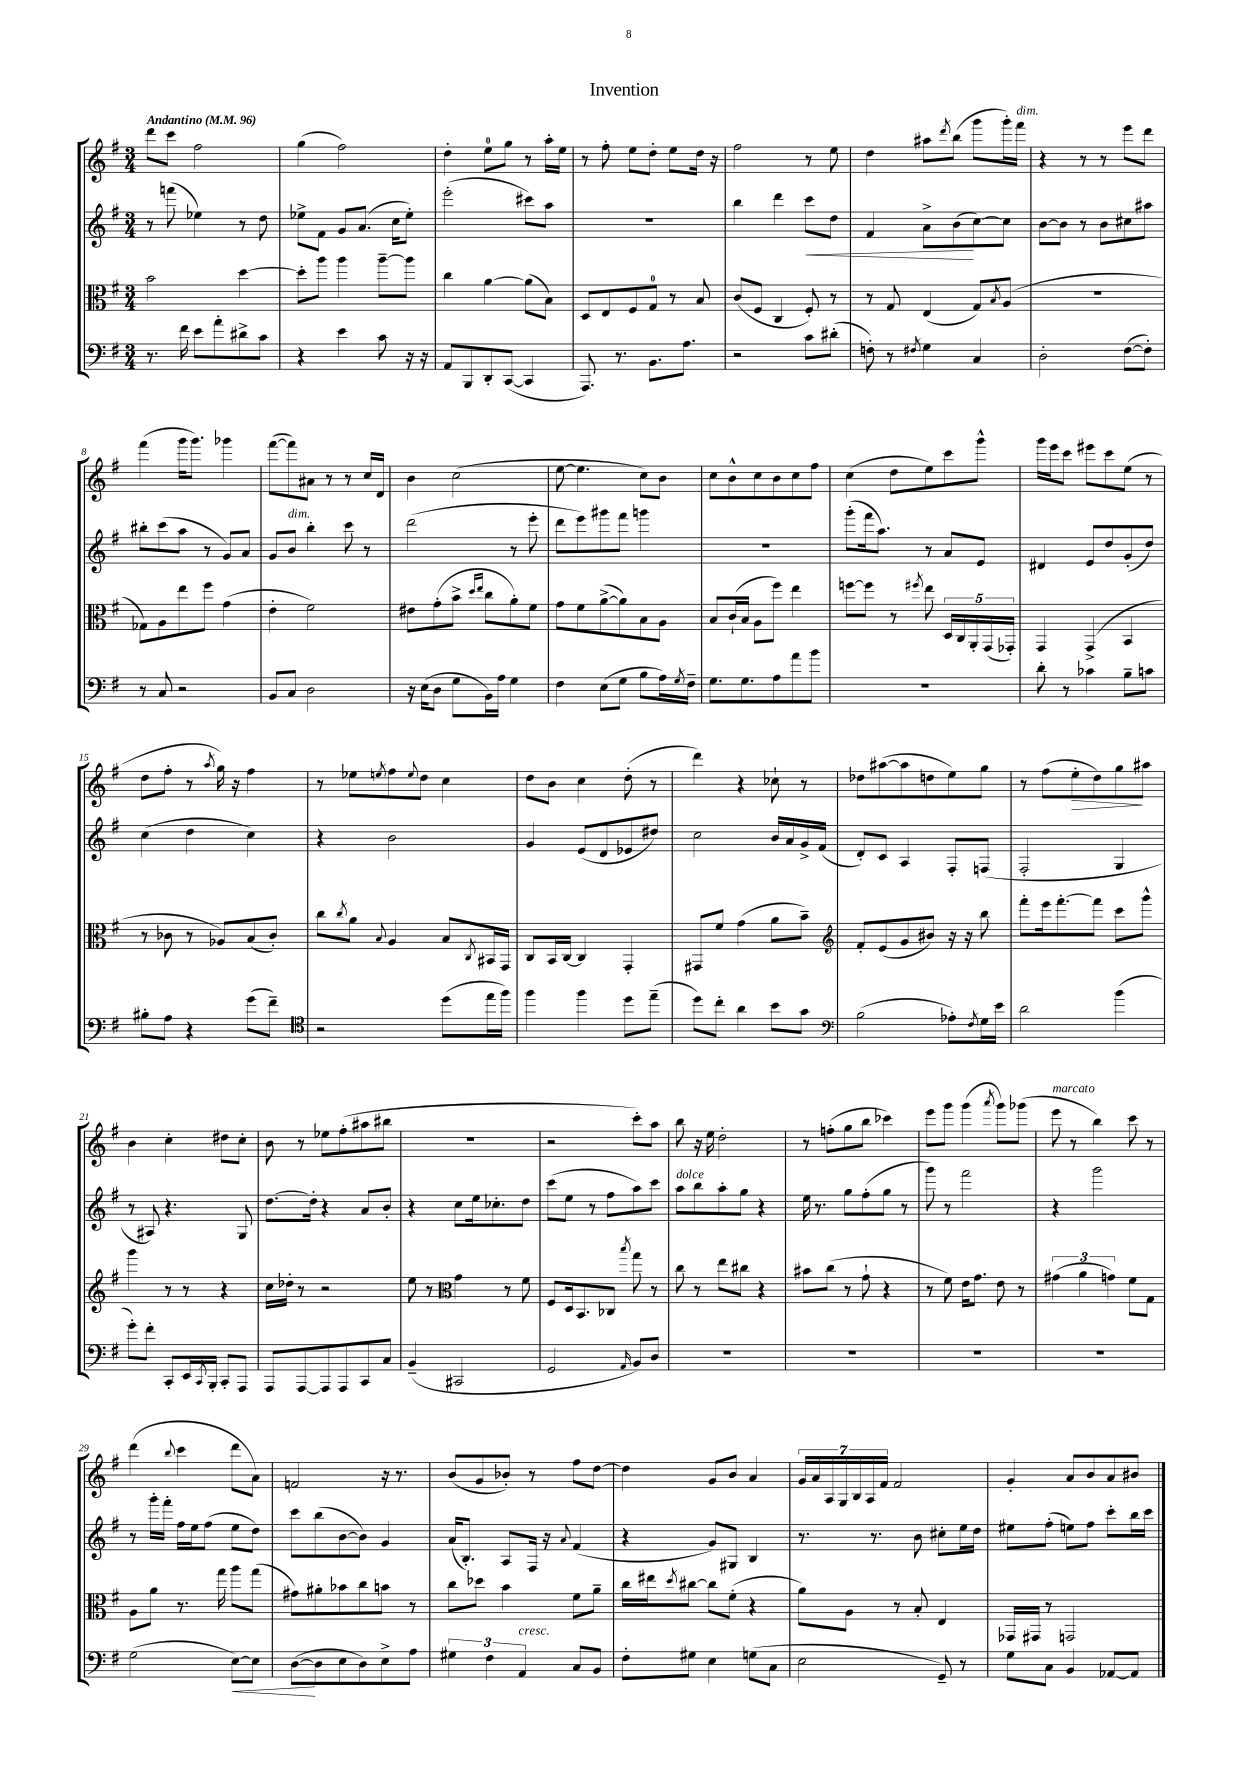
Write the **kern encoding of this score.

**kern	**dynam	**kern	**kern	**dynam	**kern	**dynam
*part4	*part4	*part3	*part2	*part2	*part1	*part1
*staff4	*staff4	*staff3	*staff2	*staff2	*staff1	*staff1
*clefF4	*	*clefC3	*clefG2	*	*clefG2	*
*k[f#]	*	*k[f#]	*k[f#]	*	*k[f#]	*
*M3/4	*	*M3/4	*M3/4	*	*M3/4	*
*MM96	*	*MM96	*MM96	*	*MM96	*
=1	=1	=1	=1	=1	=1	=1
!	!	!	!	!	!LO:TX:a:B:t=Andantino	!
8.r	.	2b\	8r	.	8ddd\L	.
.	.	.	(8fffn\	.	8ccc\J	.
16f#\	.	.	.	.	.	.
8e\L	.	.	4ee-X\)	.	2ff#\	.
8a'\	.	.	.	.	.	.
8d#X^\	.	[4dd\	8r	.	.	.
8c\J	.	.	8dd\	.	.	.
=2	=2	=2	=2	=2	=2	=2
4r	.	8dd'\L]	8ee-X^\L	.	(4gg\	.
.	.	8aa\J	8f#\J	.	.	.
4e\	.	4aa\	8g/L	.	2ff#\)	.
.	.	.	(8.a/J	.	.	.
8c\	.	[8aa~\L	.	.	.	.
.	.	.	16cc\KL	.	.	.
16r	.	8aa\J]	8ee-'\J)	.	.	.
16r	.	.	.	.	.	.
=3	=3	=3	=3	=3	=3	=3
8AA/L	.	4cc\	(2eee'\	.	4dd'\	.
8BBB/	.	.	.	.	.	.
8DD'/	.	[4a\	.	.	8ee\L	.
([8CC/J	.	.	.	.	8gg\J	.
4CC/]	.	(8a\L]	8ccc#X\L)	.	8r	.
.	.	8B\J)	8aa\J	.	16aa'\LL	.
.	.	.	.	.	16ee\JJ	.
=4	=4	=4	=4	=4	=4	=4
8.AAA/)	.	8D/L	2.r	.	8r	.
.	.	8E/	.	.	8ff#'\	.
8.r	.	.	.	.	.	.
.	.	8F#/	.	.	8ee\L	.
8.BB\L	.	8G/J	.	.	8dd'\J	.
.	.	8r	.	.	8ee\L	.
8.A\J	.	.	.	.	.	.
.	.	8B/	.	.	16dd\Jk	.
.	.	.	.	.	16r	.
=5	=5	=5	=5	=5	=5	=5
2r	.	(8c/L	4bb\	.	2ff#\	.
.	.	8F#/J	.	.	.	.
.	.	4C/	4ddd\	.	.	.
!	!	!	!	!LO:HP:b	!	!
8c\L	.	8F#'/)	8ccc\L	<	8r	.
(8d#X'\J	.	8r	8dd\J	.	8ee\	.
=6	=6	=6	=6	=6	=6	=6
8Fn'\)	.	8r	4f#/	.	4dd\	.
8r	.	8G/	.	.	.	.
8qF#X/	.	.	.	.	.	.
4G\	.	(4E/	8a^\L	.	8aa#X\L	.
.	.	.	.	.	8qddd/	.
.	.	.	(8b\	.	(8bb\J	.
4C/	.	8G/L)	[8cc\)	[	8ggg\L	.
.	.	8qB/	.	.	.	.
.	.	(8A/J	8cc\J]	.	16ggg'\L)	.
!	!	!	!	!	!LO:TX:a:i:t=dim.	!
.	.	.	.	.	16fff#\JJ	.
=7	=7	=7	=7	=7	=7	=7
2D'\	.	2.r	[8b\L	.	4r	.
.	.	.	8b\J]	.	.	.
.	.	.	8r	.	8r	.
.	.	.	8b\L	.	8r	.
([8F#\L	.	.	8cc#X\	.	8eee\L	.
8F#'\J])	.	.	8aa#X\J	.	8ddd\J	.
!!LO:LB:g=z
=8	=8	=8	=8	=8	=8	=8
8r	.	8G-X\L)	8bb#X'\L	.	(4fff#\	.
8C/	.	8A\	(8ccc\	.	.	.
2r	.	8ee\	8aa\J	.	16ggg\KL	.
.	.	.	.	.	8.ggg\J)	.
.	.	8ff#\J	8r	.	.	.
.	.	(4g\	8g/L)	.	4ggg-X\	.
.	.	.	8a/J	.	.	.
=9	=9	=9	=9	=9	=9	=9
8BB/L	.	4e'\	8g/L	.	([8fff#\L	.
!	!	!	!LO:TX:a:i:t=dim.	!	!	!
8C/J	.	.	8b/J	.	8fff#\])	.
2D\	.	2f#\)	4bb'\	.	8a#X\J	.
.	.	.	.	.	8r	.
.	.	.	8ccc\	.	8r	.
.	.	.	8r	.	16cc/LL	.
.	.	.	.	.	16d/JJ	.
=10	=10	=10	=10	=10	=10	=10
16r	.	8e#X\L	(2ddd\	.	4b\	.
(16E\KL	.	.	.	.	.	.
8D\J	.	(8g'\	.	.	.	.
8G\L	.	8b^\J	.	.	(2cc\	.
.	.	16qqdd/LL	.	.	.	.
.	.	16qqee/JJ	.	.	.	.
16BB\L)	.	8cc\L	.	.	.	.
16A\JJ	.	.	.	.	.	.
4G\	.	8a'\)	8r	.	.	.
.	.	8f#\J	8eee'\	.	.	.
=11	=11	=11	=11	=11	=11	=11
4F#\	.	8g\L	8ddd\L	.	[8ee\	.
.	.	8f#\	8eee\)	.	4.ee\]	.
(8E\L	.	([8a^\	8ggg#X\	.	.	.
8G\J	.	8a\])	8fff#\J	.	.	.
8B\L	.	8B\	4gggn\	.	8cc\L)	.
16A\L)	.	8A\J	.	.	8b\J	.
8qG/	.	.	.	.	.	.
16F#~\JJ	.	.	.	.	.	.
=12	=12	=12	=12	=12	=12	=12
8.G\L	.	8B/L	2.r	.	8cc\L	.
.	.	(16c`/L	.	.	8b^^\	.
8.G\	.	16B/JJ	.	.	.	.
.	.	8A\L	.	.	8cc\	.
8A\	.	8ff#\J)	.	.	8b\	.
8a\	.	4ee\	.	.	8cc\	.
8b\J	.	.	.	.	8ff#\J	.
=13	=13	=13	=13	=13	=13	=13
2.r	.	[8ffn\L	(8ggg'\L	.	(4cc\	.
.	.	8ff\J]	16fff#\k	.	.	.
.	.	.	8.aa\J)	.	.	.
.	.	8r	.	.	8dd\L	.
.	.	8qff#X/	.	.	.	.
.	.	8ee\	8r	.	8ee\)	.
.	.	20D/LL	8a/L	.	8ccc\	.
.	.	20C/	.	.	.	.
.	.	20AA'/	.	.	.	.
.	.	.	8e/J	.	8ggg^^\J	.
.	.	(20GG/	.	.	.	.
.	.	20GG-X'/JJ)	.	.	.	.
=14	=14	=14	=14	=14	=14	=14
8d'\	.	4GG/	4d#X/	.	16ggg\LL	.
.	.	.	.	.	16eee\J	.
8r	.	.	.	.	8ccc\J	.
4c-X\	.	(4GG^/	8e/L	.	8eee#X\L	.
.	.	.	8dd/	.	8ccc\	.
8B~\L	.	4BB/	(8g'/	.	(8ee\J	.
8cn\J	.	.	8dd/J)	.	8r	.
!!LO:LB:g=z
=15	=15	=15	=15	=15	=15	=15
8B#X'\L	.	8r	(4cc\	.	8dd\L	.
8A\J	.	8c-X\	.	.	8ff#'\J	.
4r	.	8r	4dd\	.	8r	.
.	.	.	.	.	8qaa/	.
.	.	8A-X/L)	.	.	16gg\)	.
.	.	.	.	.	16r	.
(8g\L	.	(8B/	4cc\)	.	4ff#\	.
8f#~\J)	.	8c-'/J)	.	.	.	.
=16	=16	=16	=16	=16	=16	=16
*clefC4	*	*	*	*	*	*
2r	.	8cc\L	4r	.	8r	.
.	.	8qcc/	.	.	.	.
.	.	8a\J	.	.	8ee-X\L	.
.	.	8qqB/	.	.	8qeen/	.
.	.	4A/	2b\	.	8ff#\	.
.	.	.	.	.	8qqee/	.
.	.	.	.	.	8dd\J	.
(8dd\L	.	8B/L	.	.	4cc\	.
.	.	8qC/	.	.	.	.
16ee\L	.	16BB#X/L	.	.	.	.
16ff#\JJ)	.	16GG/JJ	.	.	.	.
=17	=17	=17	=17	=17	=17	=17
4ff#\	.	8C/L	4g/	.	8dd\L	.
.	.	16BB/L	.	.	8b\J	.
.	.	[16C/JJ	.	.	.	.
4ff#\	.	4C/]	(8e/L	.	4cc\	.
.	.	.	8d/	.	.	.
8dd\L	.	4GG'/	8e-X/	.	(8dd'\	.
(8ee~\J	.	.	8dd#X/J)	.	8r	.
=18	=18	=18	=18	=18	=18	=18
8dd\L)	.	8GG#X/L	2cc\	.	4ddd\)	.
8cc'\J	.	8f#/J	.	.	.	.
4a\	.	(4g\	.	.	4r	.
8b\L	.	8a\L	16b/LL	.	8cc-X`\	.
.	.	.	16a/	.	.	.
8g\J	.	8b~\J)	16g^/	.	8r	.
.	.	.	(16f#/JJ	.	.	.
=19	=19	=19	=19	=19	=19	=19
*clefF4	*	*clefG2	*	*	*	*
(2B\	.	8f#'/L	8d'/L)	.	8dd-X\L	.
.	.	(8e/	8c/J	.	([8aa#X\	.
.	.	8g/	4A/	.	8aa#\]	.
.	.	8b#X/J)	.	.	8ddn\	.
8A-X'\L)	.	16r	8F#'/L	.	8ee\)	.
.	.	16r	.	.	.	.
8qF#/	.	.	.	.	.	.
16G\L	.	8bb\	(8Fn/J	.	8gg\J	.
16e\JJ	.	.	.	.	.	.
=20	=20	=20	=20	=20	=20	=20
2d\	.	8fff#'\L	2F#'/	.	8r	.
.	.	16eee\k	.	.	(8ff#\L	.
.	.	[8.fff#'\	.	.	.	.
!	!	!	!	!	!	!LO:HP:b
.	.	.	.	.	8ee'\	>
.	.	8fff#\J]	.	.	8dd\)	.
(4b\	.	8ccc\L	4G/	.	8gg\	.
.	.	8ggg^^\J	.	.	8aa#X\J	]
!!LO:LB:g=z
=21	=21	=21	=21	=21	=21	=21
8g'\L)	.	4ggg\	8r	.	4b\	.
8f#'\J	.	.	8A#X/)	.	.	.
8CC'/L	.	8r	4.r	.	4cc'\	.
16EE/L	.	8r	.	.	.	.
8qCC/	.	.	.	.	.	.
16BBB'/JJ	.	.	.	.	.	.
8CC'/L	.	4r	.	.	8dd#X\L	.
8AAA/J	.	.	8G/	.	8cc'\J	.
=22	=22	=22	=22	=22	=22	=22
8AAA/L	.	16cc\LL	[8.dd\L	.	8b\	.
.	.	16dd-X'\JJ	.	.	.	.
[8AAA/	.	8r	.	.	8r	.
.	.	.	16dd'\Jk]	.	.	.
8AAA/]	.	2r	4r	.	8ee-X\L	.
8AAA/	.	.	.	.	(8ff#'\	.
8CC/	.	.	8a/L	.	8aa#X\	.
8C/J	.	.	8b'/J	.	8bb#X\J	.
=23	=23	=23	=23	=23	=23	=23
(4BB~/	.	8ee\	4r	.	2.r	.
.	.	8r	.	.	.	.
*	*	*clefC3	*	*	*	*
2CC#X/	.	4g\	8cc\L	.	.	.
.	.	.	16ee\k	.	.	.
.	.	.	8.cc-X'\	.	.	.
.	.	8r	.	.	.	.
.	.	8f#\	8dd\J	.	.	.
=24	=24	=24	=24	=24	=24	=24
2GG/	.	8F#/L	(8ccc\L	.	2r	.
.	.	16D/k	8ee\J	.	.	.
.	.	8.BB/	.	.	.	.
.	.	.	8r	.	.	.
.	.	8C-X/J	8ff#\L	.	.	.
16qqAA/	.	8qbb/	.	.	.	.
8BB/L)	.	8gg\	8aa\)	.	8ccc'\L)	.
8D/J	.	8r	8ccc\J	.	8aa\J	.
=25	=25	=25	=25	=25	=25	=25
!	!	!	!LO:TX:a:i:t=dolce	!	!	!
2.r	.	8cc\	8aa\L	.	8bb\	.
.	.	8r	8bb\	.	16r	.
.	.	.	.	.	16ee\	.
.	.	8ee\L	8aa'\	.	2dd'\	.
.	.	8cc#X\J	8gg\J	.	.	.
.	.	4r	4r	.	.	.
=26	=26	=26	=26	=26	=26	=26
2.r	.	8b#X\L	16ee\	.	8r	.
.	.	.	8.r	.	.	.
.	.	(8cc\J	.	.	(8ffn'\L	.
.	.	8r	8gg\L	.	8gg\	.
.	.	8g`\	(8ff#'\	.	8bb\J	.
.	.	4r	8gg\J	.	4ccc-X\)	.
.	.	.	8r	.	.	.
=27	=27	=27	=27	=27	=27	=27
2.r	.	8r	8ggg\)	.	8eee\L	.
.	.	8f#\)	8r	.	8ggg\J	.
.	.	16e\KL	2fff#\	.	(4ggg\	.
.	.	8.g\J	.	.	.	.
.	.	.	.	.	8qaaa/	.
.	.	8e\	.	.	8ggg\L)	.
.	.	8r	.	.	(8ggg-X\J	.
=28	=28	=28	=28	=28	=28	=28
!	!	!	!	!	!LO:TX:a:i:t=marcato	!
2.r	.	(6g#X\	4r	.	8eee\	.
.	.	.	.	.	8r	.
.	.	6a\	.	.	.	.
.	.	.	2ggg\	.	4bb\)	.
.	.	6gn\)	.	.	.	.
.	.	8f#\L	.	.	8ccc\	.
.	.	8G\J	.	.	8r	.
!!LO:LB:g=z
=29	=29	=29	=29	=29	=29	=29
(2G\	.	8A\L	8r	.	(4ddd\	.
.	.	8a\J	16ggg'\LL	.	.	.
.	.	.	16fff#'\JJ	.	.	.
.	.	.	.	.	8qqbb/	.
.	.	8.r	16ff#\LL	.	4ccc\	.
.	.	.	16ee\J	.	.	.
.	.	.	(8ff#\J	.	.	.
.	.	16gg\	.	.	.	.
!	!LO:HP:b	!	!	!	!	!
[8E\L)	<	8aa\L	8ee\L	.	8ddd\L	.
8E\J]	.	(8gg\J	8dd\J)	.	8a\J)	.
=30	=30	=30	=30	=30	=30	=30
([8D\L	.	8g#X\L)	8ccc\L	.	2fn/	.
8D\]	[	8a#X'\	(8bb\	.	.	.
8E\	.	8b-X\	[8b\	.	.	.
8D\)	.	8cc\	8b\J])	.	.	.
8E^\	.	8bn\J	4g/	.	16r	.
.	.	.	.	.	8.r	.
8A\J	.	8r	.	.	.	.
=31	=31	=31	=31	=31	=31	=31
6G#X\	.	8cc\L	(16a/KL	.	(8b/L	.
.	.	.	8.B'/J)	.	.	.
.	.	8dd-X\J	.	.	8g/	.
6F#\	.	.	.	.	.	.
.	.	4b\	8A/L	.	8b-X'/J)	.
!LO:TX:a:i:t=cresc.	!	!	!	!	!	!
6AA/	.	.	.	.	.	.
.	.	.	16F#/Jk	.	8r	.
.	.	.	16r	.	.	.
.	.	.	8qqa/	.	.	.
8C/L	.	8f#\L	(4f#/	.	8ff#\L	.
8BB/J	.	8a~\J	.	.	[8dd\J	.
=32	=32	=32	=32	=32	=32	=32
8F#'\L	.	16cc\LL	4r	.	4dd\]	.
.	.	16ee#X\J	.	.	.	.
.	.	8qdd/	.	.	.	.
8G#X\J	.	[8cc#X\J	.	.	.	.
4E\	.	8cc#\L]	8g/L)	.	8g/L	.
.	.	(8f#'\J	8G#X/J	.	8b/J	.
(8Gn\L	.	4r	4B/	.	4a/	.
8C\J	.	.	.	.	.	.
=33	=33	=33	=33	=33	=33	=33
2E\	.	8a\L)	8.r	.	28g/LL	.
.	.	.	.	.	28a/	.
.	.	.	.	.	28A/	.
.	.	.	.	.	28G/	.
.	.	8A\J	.	.	.	.
.	.	.	.	.	28B/	.
.	.	.	.	.	28A/	.
.	.	.	8.r	.	.	.
.	.	.	.	.	28f#/JJ	.
.	.	8r	.	.	2f#/	.
.	.	8B'/	8b\	.	.	.
8GG~/)	.	4E/	8cc#X'\L	.	.	.
8r	.	.	16ee\L	.	.	.
.	.	.	16dd\JJ	.	.	.
=34	=34	=34	=34	=34	=34	=34
8G\L	.	16GG-X/LL	8ee#X\L	.	4g'/	.
.	.	16GG#X/JJ	.	.	.	.
8C\J	.	8r	(8ff#'\J	.	.	.
4BB/	.	2GGn/	8een\L)	.	8a/L	.
.	.	.	8ff#\J	.	8b/	.
[8AA-X/L	.	.	8ccc'\L	.	8a/	.
8AA-/J]	.	.	16bb\L	.	8b#X/J	.
.	.	.	16ccc\JJ	.	.	.
==	==	==	==	==	==	==
*-	*-	*-	*-	*-	*-	*-
